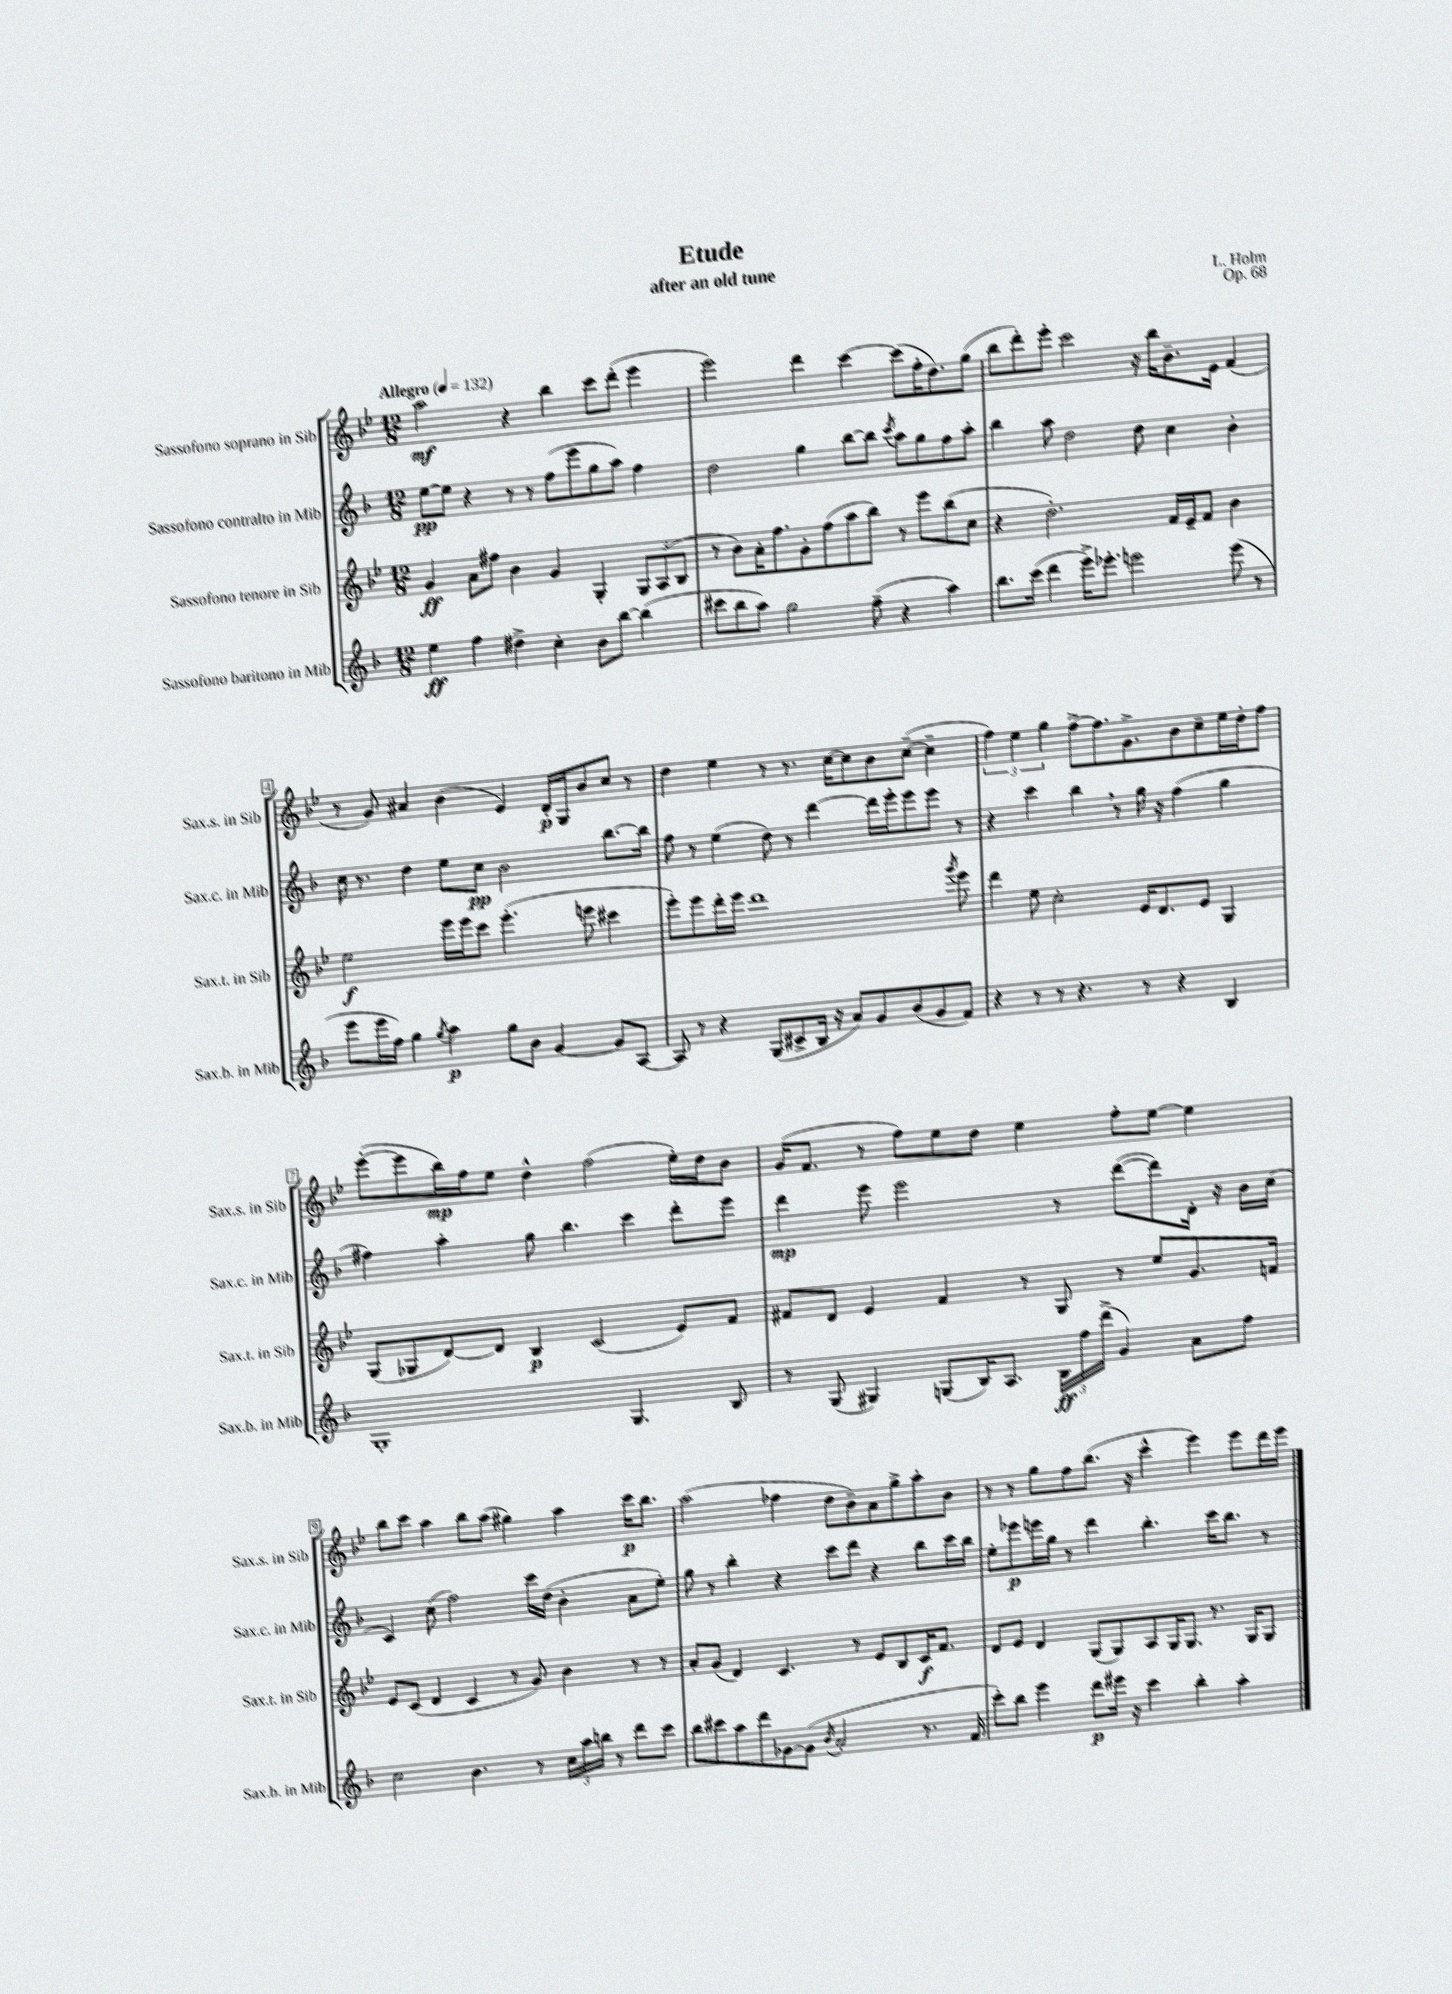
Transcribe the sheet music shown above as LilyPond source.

\header { title = "Etude" composer = "L. Holm" subtitle = "after an old tune" opus = "Op. 68" }
<<
\new StaffGroup <<
\new Staff = "s0" \with { instrumentName = "Sassofono soprano in Sib" shortInstrumentName = "Sax.s. in Sib" } {
    \clef treble \key bes \major \numericTimeSignature \time 12/8 \tempo "Allegro" 4 = 132
    \autoBeamOff a''2\mf r4 bes''4 c'''8[ d'''8]-.( ees'''4 |
    ees'''2) d'''4 c'''4~ c'''8[( f''16-. d''8.) g''8]( |
    bes''8[ d'''8-.) ees'''8]-. c'''2 r16 bes''16[ bes'8.-- ees'16] f'4( |
    r8 g'8) ais'4 bes'4( ees'4) d'16[-.\p g16 bes'8 c''8] r8 |
    d''4 ees''4 r8 r8. c''16[~ c''8 bes'8 c''8]~--( c''4-- |
    \tuplet 3/2 { f''4) ees''4 g''4 } f''8[~-> f''8. g'8.-> bes'8 c''8-- ees''16 d''16-. f''8] |
    ees'''8[~-.( ees'''8 bes''16\mp) f''16 ees''8] d''4-^ f''2( ees''16[-.) d''16 bes'8] |
    g'16[( f'8.] r8 f''8[) ees''8 d''8] ees''4 f''8[-. ees''8]~ ees''4 |
    bes''8[ c'''8] a''4 bes''8[ a''8]( gis''4) a''4 c'''16[\p bes''8.] |
    a''2( fes''4 d''8[ bes'8--) a'8 g''8-> a''8-. bes'8] |
    r8 r8 g''8[ f''8 bes''8.]( r16 c'''4-^ ees'''4) ees'''8[ d'''16 ees'''16] \bar "|." |
}
\new Staff = "s1" \with { instrumentName = "Sassofono contralto in Mib" shortInstrumentName = "Sax.c. in Mib" } {
    \clef treble \key f \major \numericTimeSignature \time 12/8
    \autoBeamOff e''8[~\pp e''8] r4 r8 r8 f''8[( e'''8 g''8 a''8]) f''4 |
    d''2 g''4 bes''8[~ bes''8] \acciaccatura { c'''8 } a''8[ g''8 f''8 a''8]-. |
    bes''4 a''8 d''2 d''8 c''4 bes'4-. |
    c''16 r8. d''4 e''8[ c''8]\pp bes'2 bes''8.[~ bes''16] |
    f''8 r8 e''4( d''8) r8 d'''4~ d'''16[ e'''16-. e'''8 e'''8] r8 |
    r4 c'''4 bes''4 \breathe r8 g''16 r16 f''4( g''4 |
    fis''4) a''4-. g''8 bes''4. c'''4 d'''8[-. e'''8] |
    d'''4\mp e'''8 e'''2 r8 d'''8[~( d'''8) d'16]-. r16 bes'16[ c''16]( |
    c'4) c''8( f''2) c'''16[ d''16]( bes'4-. a'8[ e''8]-.) |
    g''8 r8 bes''4-. r4 c'''8[ d'''8] r4 bes''8[ c'''16 bes''16] |
    e''8[-. ees'''8\p e'''16 g''16] r8 d'''4 bes''4.-. c'''16[ bes''8.] r8 \bar "|." |
}
\new Staff = "s2" \with { instrumentName = "Sassofono tenore in Sib" shortInstrumentName = "Sax.t. in Sib" } {
    \clef treble \key bes \major \numericTimeSignature \time 12/8
    \autoBeamOff g'4\ff a'8[ fis''8] bes'4 g'4 g4-. \tuplet 3/2 { g8[ a8( bes8] } |
    r8 bes'8[) a'16-. f''8. g'8-. f''8( a''8 bes''8]) r8 ees'''8[ bes''8( c''8] |
    r4 d''2.-.) f'16[ ees'16-- f'8] bes'4 |
    ees''2\f ees'''16[ ees'''16 c'''8] ees'''4.-.( e'''8 cis'''4 |
    ees'''8[-.) ees'''8 d'''16-. ees'''16] d'''1 \acciaccatura { g'''8 } ees'''8 |
    d'''4 ees''8 c''2-. ees'16[ d'8. ees'8] g4 |
    g8[( ges8 d'8~) d'8] bes4\p c'2( ees'8[) f'8] |
    fis'8[ d'8] ees'4 fis'4 r8 g8 r8 ees''8[ g'8. f'16] |
    ees'8[ c'8]( d'4 c'4 r8 g'8) bes'4 r8 r8 |
    a'8[-. g'8]( d'4) c'4. r8 ees'8[ bes8 c'16\f f'8.] |
    d'8[ ees'8] d'4 g8[( g8) a8 g16 g8.] r8. g16[ g8] \bar "|." |
}
\new Staff = "s3" \with { instrumentName = "Sassofono baritono in Mib" shortInstrumentName = "Sax.b. in Mib" } {
    \clef treble \key f \major \numericTimeSignature \time 12/8
    \autoBeamOff e''4\ff f''4 dis''4-> c''4-. bes'8[ bes''8]~ bes''4( |
    cis'''8[ bes''8 a''8]) g''2 f''8--( r4 a''4) |
    bes''8.[ c'''16]( d'''4 e'''16[->) ees'''8.]-. e'''2 e'''8( r8 |
    e'''8[ e'''16 f''16]) g''4 \acciaccatura { g''8 } a''4\p g''8[ bes'8] g'4~ g'8[ a8]~ |
    a8 r8 r4 g8[( cis'8-> bes16] r16 a'8[) g'8 bes'8( g'8 f'8]) |
    r4 r8 r8 r4. r8 r4 bes4 |
    g1-. g4. bes8 |
    r8 g8( gis4) g8[( bes16) a8.] \tuplet 3/2 { bes16[\ff f''16 d'''16]->( } g'4) a'8[ f''8] |
    c''2 bes'4. r8 \tuplet 3/2 { c''16[ a''16 b''16] } r8 d'''8[ c'''8] |
    bes''8[ cis'''8 a''8 d'''8 ges'8~ ges'8]( \acciaccatura { bes'8 } a'2-. r8. f'16 |
    c'''8[-.) bes''8] e'''4 d'''8[\p eis'''16] r16 c'''4 bes''4-. a''4-. \bar "|." |
}
>>
>>
\layout { \context { \Score \override BarNumber.stencil = #(make-stencil-boxer 0.1 0.3 ly:text-interface::print) } }
